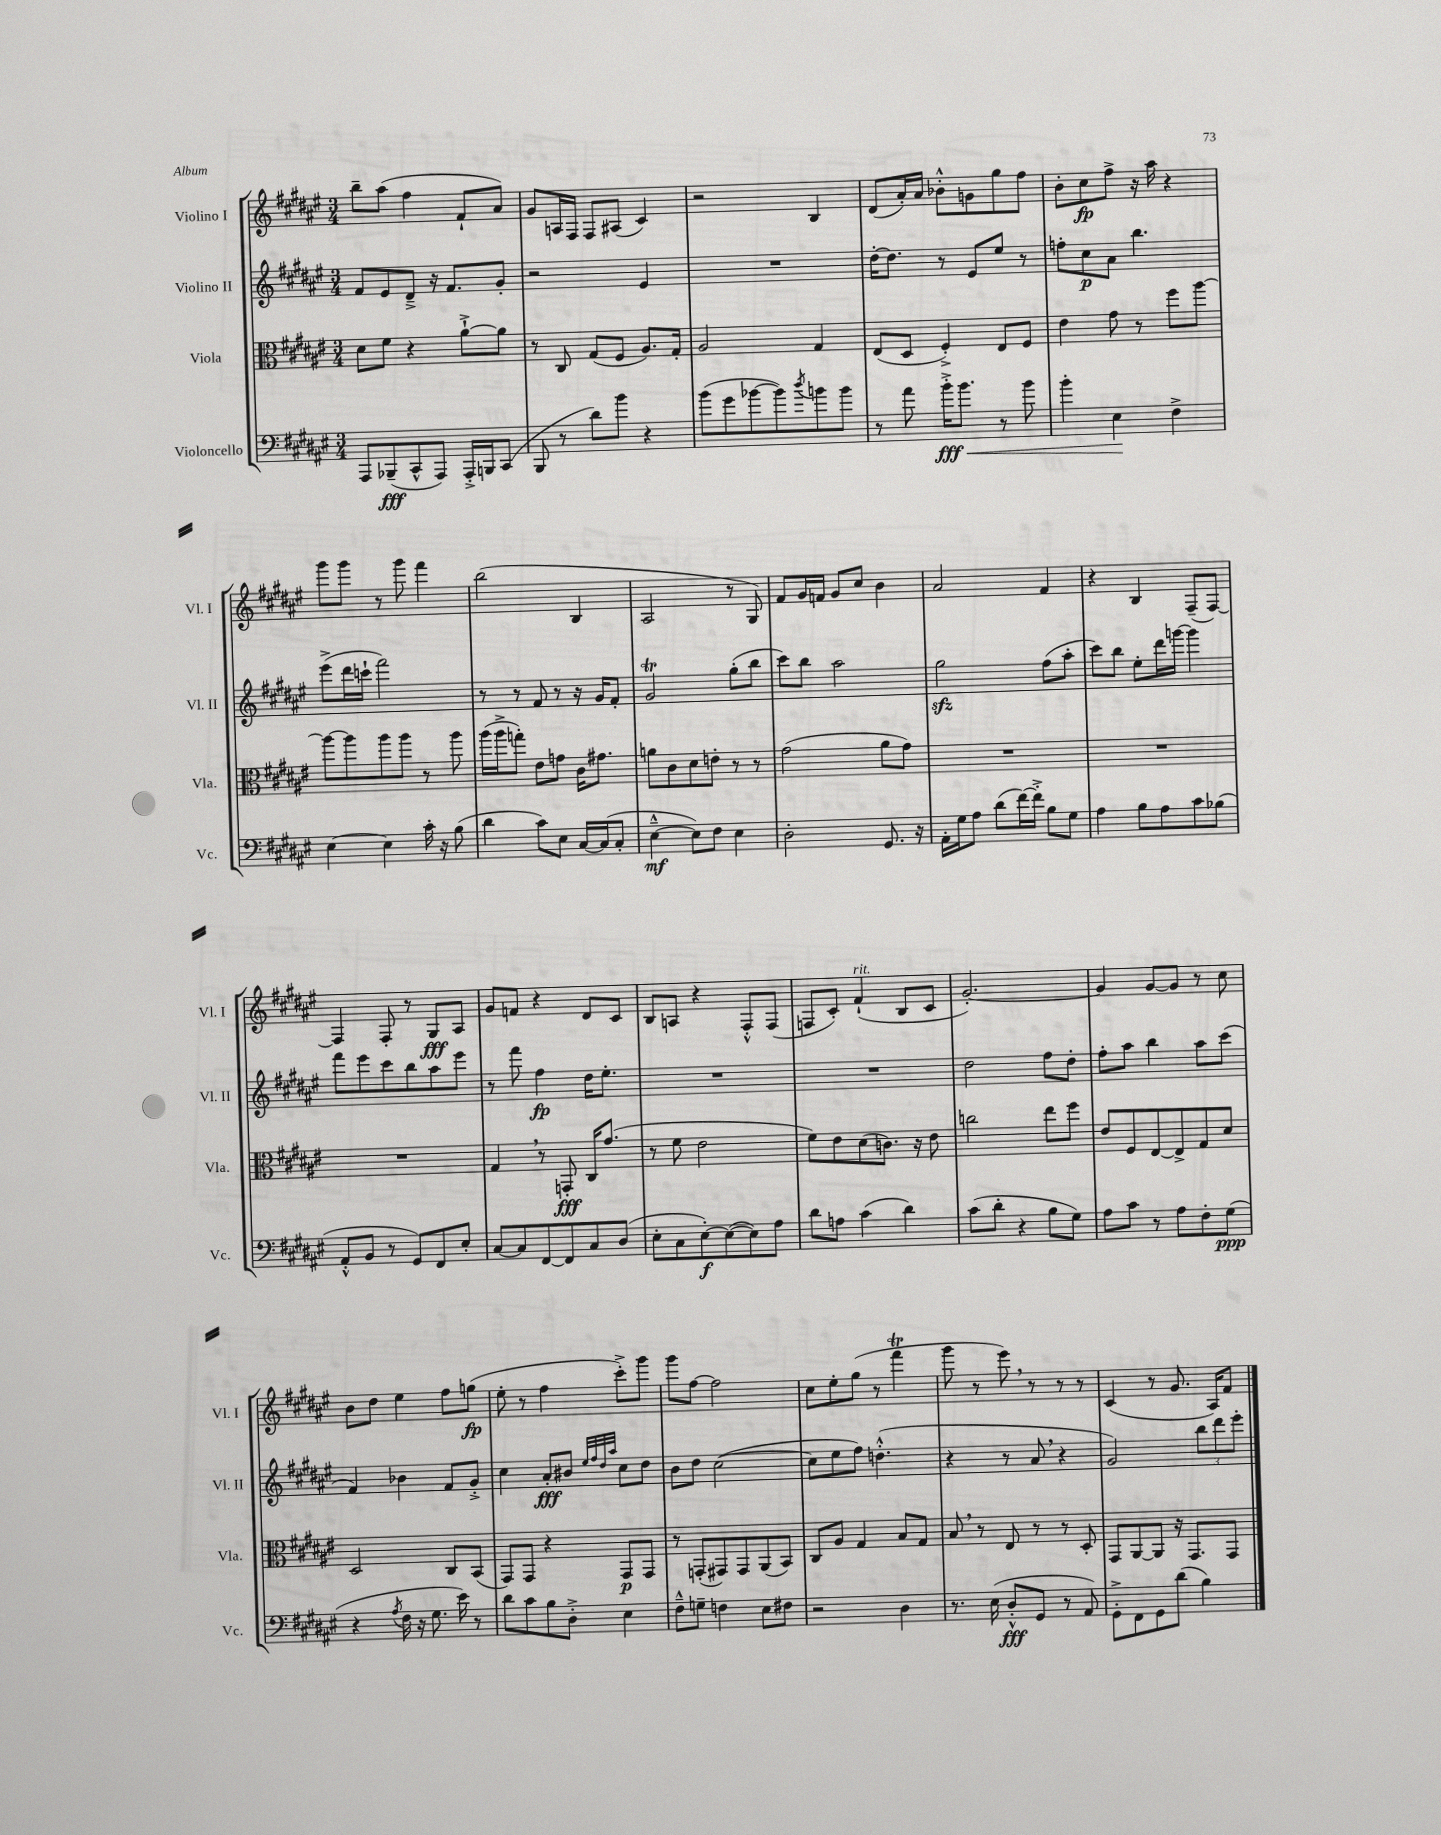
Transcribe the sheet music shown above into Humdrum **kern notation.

**kern	**kern	**kern	**kern
*staff4	*staff3	*staff2	*staff1
*clefF4	*clefC3	*clefG2	*clefG2
*k[f#c#g#d#a#e#]	*k[f#c#g#d#a#e#]	*k[f#c#g#d#a#e#]	*k[f#c#g#d#a#e#]
*M3/4	*M3/4	*M3/4	*M3/4
8AAA#	8d#	8f#	8bb~
(8BBB-~	8f#	8e#	(8aa#
8CC#^^	4r	8d#~^	4ff#
8AAA#)	.	16r	.
.	.	8.f#	.
16AAA#'^	[8a#`^	.	8f#`
16BBB	.	.	.
(8CC#	8a#]	8g#'	8a#)
=	=	=	=
8BBB	8r	2r	8g#
8r	8C#	.	16A
.	.	.	16F#
8d#)	(8G#	.	8F#
8b	8F#	.	(8A#
4r	8.A#)	4e#	4c#)
.	16G#'	.	.
=	=	=	=
(8b	2A#	2.r	2r
8g#	.	.	.
[8b-	.	.	.
8b-])	.	.	.
8qdd#	.	.	.
8b	4G#	.	4B
8b	.	.	.
=	=	=	=
8r	(8E#	[16dd#'	(8d#
.	.	8.dd#]	.
8a#	8D#	.	16a#')
.	.	.	16a#
16b'^	4F#'^)	8r	8b-'^^
8.b	.	.	.
.	.	8e#	8g
8r	8E#	8ee#	8gg#
8b	8F#	8r	8ff#
=	=	=	=
4b'	4e#	8ff'	8b'
.	.	8cc#	8cc#
4E#	8g#	8a#	8ff#^
.	8r	4.bb	16r
.	.	.	16aa#
4F#^	8ff#	.	4r
.	[8aa#	.	.
=	=	=	=
[4E#	8aa#_	(8eee#^	8ggg#
.	8aa#]	16ddd#	8ggg#
.	.	16ccc`	.
4E#]	8aa#	2fff#)	8r
.	8aa#	.	8ggg#
16c#'	8r	.	4fff#
16r	.	.	.
(8B	8aa#	.	.
=	=	=	=
4d#	(16aa#	8r	(2bb
.	16aa#^	.	.
.	8gg')	8r	.
8c#)	8e#	8f#	.
8E#	8g	8r	.
[16C#	16c#	16r	4B
(16C#]	8.g#	16g#	.
8C#'	.	8f#'	.
=	=	=	=
[4E#~^^	8a	2g#	2A#
.	8c#	.	.
8E#])	8d#	.	.
8F#	8e'	.	.
4E#	8r	(8gg#'	8r
.	8r	8bb	8G#)
=	=	=	=
2D#'	(2g#	8ccc#)	8f#
.	.	8bb	16g#
.	.	.	16f
.	.	2aa#	8g#
.	.	.	8cc#
8.GG#	8a#	.	4b
.	8g#)	.	.
16r	.	.	.
=	=	=	=
16AA#'	2.r	2gg#	2a#
16G#	.	.	.
8A#	.	.	.
(8d#	.	.	.
[16f#)	.	.	.
16f#'^]	.	.	.
8B	.	(8ff#	4f#
8G#	.	8aa#'	.
=	=	=	=
4A#	2.r	8ccc#)	4r
.	.	8bb	.
8B	.	8ee#'	4B
8A#	.	16ddd#	.
.	.	[16ggg	.
8c#	.	4ggg]	(8F#~
(8B-	.	.	[8F#)
=	=	=	=
8AA#'^^	2.r	8fff#	4F#]
8BB	.	8eee#	.
8r	.	8ccc#	8F#'
8GG#)	.	8bb	8r
8FF#	.	8aa#	8G#
8E#'	.	8eee#	8A#
=	=	=	=
[8C#	4G#	8r	8g#
8C#]	.	8fff#	8f
[8FF#	8r	4ff#	4r
8FF#]	8GG'	.	.
8C#	16C#	16dd#	8d#
.	(8.g#	8.ee#'	.
(8D#	.	.	8c#
=	=	=	=
8E#'	8r	2.r	8B
8C#	8f#	.	8A
[8E#')	2e#	.	4r
(8E#_	.	.	.
8E#])	.	.	8F#'^^
8A#	.	.	(8F#
=	=	=	=
8d#	8f#)	2.r	8F
8A	8e#	.	8c#')
(4c#	(8d#	.	(4f#`
.	8.c)	.	.
4d#)	.	.	8B
.	16r	.	.
.	8e#	.	8c#
=	=	=	=
(8c#	2cc	2dd#	[2.g#')
8d#'	.	.	.
4r	.	.	.
8B	8ee#	8ff#	.
8G#)	8ff#	8dd#'	.
=	=	=	=
8A#	8e#	8ff#'	4g#]
8c#	8F#	8aa#	.
8r	[8E#	4bb	[8g#
8A#	8E#^]	.	8g#]
8F#'	8G#	8aa#	8r
(8G#	8d#	(8ccc#	8cc#
=	=	=	=
4r	2D#	4f#)	8b
.	.	.	8dd#
8qA#	.	.	.
16F#	.	4b-	4ee#
16r	.	.	.
8.G#	.	.	.
.	8C#	8f#	8ff#
16e#)	.	.	.
8r	(8BB	8g#'^	(8gg
=	=	=	=
8d#	8GG#)	4cc#	8ee#'
8c#	8GG#	.	8r
8B	4r	8a#'	4ff#
8D#'^	.	8b#	.
.	.	32qqee#	.
.	.	32qqff#	.
.	.	32qqdd#	.
.	.	32qqaa#	.
4E#	8GG#	8cc#	8ccc#'^)
.	8GG#	8dd#	8ggg#
=	=	=	=
8F#~^^	8r	8b	8ggg#
8G~	(8GG'	8dd#	[8ff#
4F	8GG#)	([2cc#	2ff#]
.	8GG#	.	.
8E#	(8AA#	.	.
8F#	8BB)	.	.
=	=	=	=
2r	8C#	8cc#]	8cc#
.	8A#	8ee#	8ee#'
.	4G#	8ff#)	(8gg#
.	.	(4.dd'^^	8r
4D#	8B	.	4fff#
.	8G#	.	.
=	=	=	=
8.r	8B	4r	8ggg#
.	8r	.	8r
(16E#	.	.	.
8D#'^^	8E#	8r	8eee#)
8GG#	8r	8a#	8r
8r	8r	4r	8r
8AA#)	8D#'	.	8r
=	=	=	=
8GG#'^	8GG#	2g#)	(4c#
8FF#	[8AA#	.	.
8GG#	8AA#]	.	8r
(8d#	16r	.	8.g#
.	8.GG#	.	.
4B)	.	12bb	.
.	.	.	16A#)
.	.	12ddd#	.
.	8GG#	.	8f#
.	.	12eee#'	.
==	==	==	==
*-	*-	*-	*-
